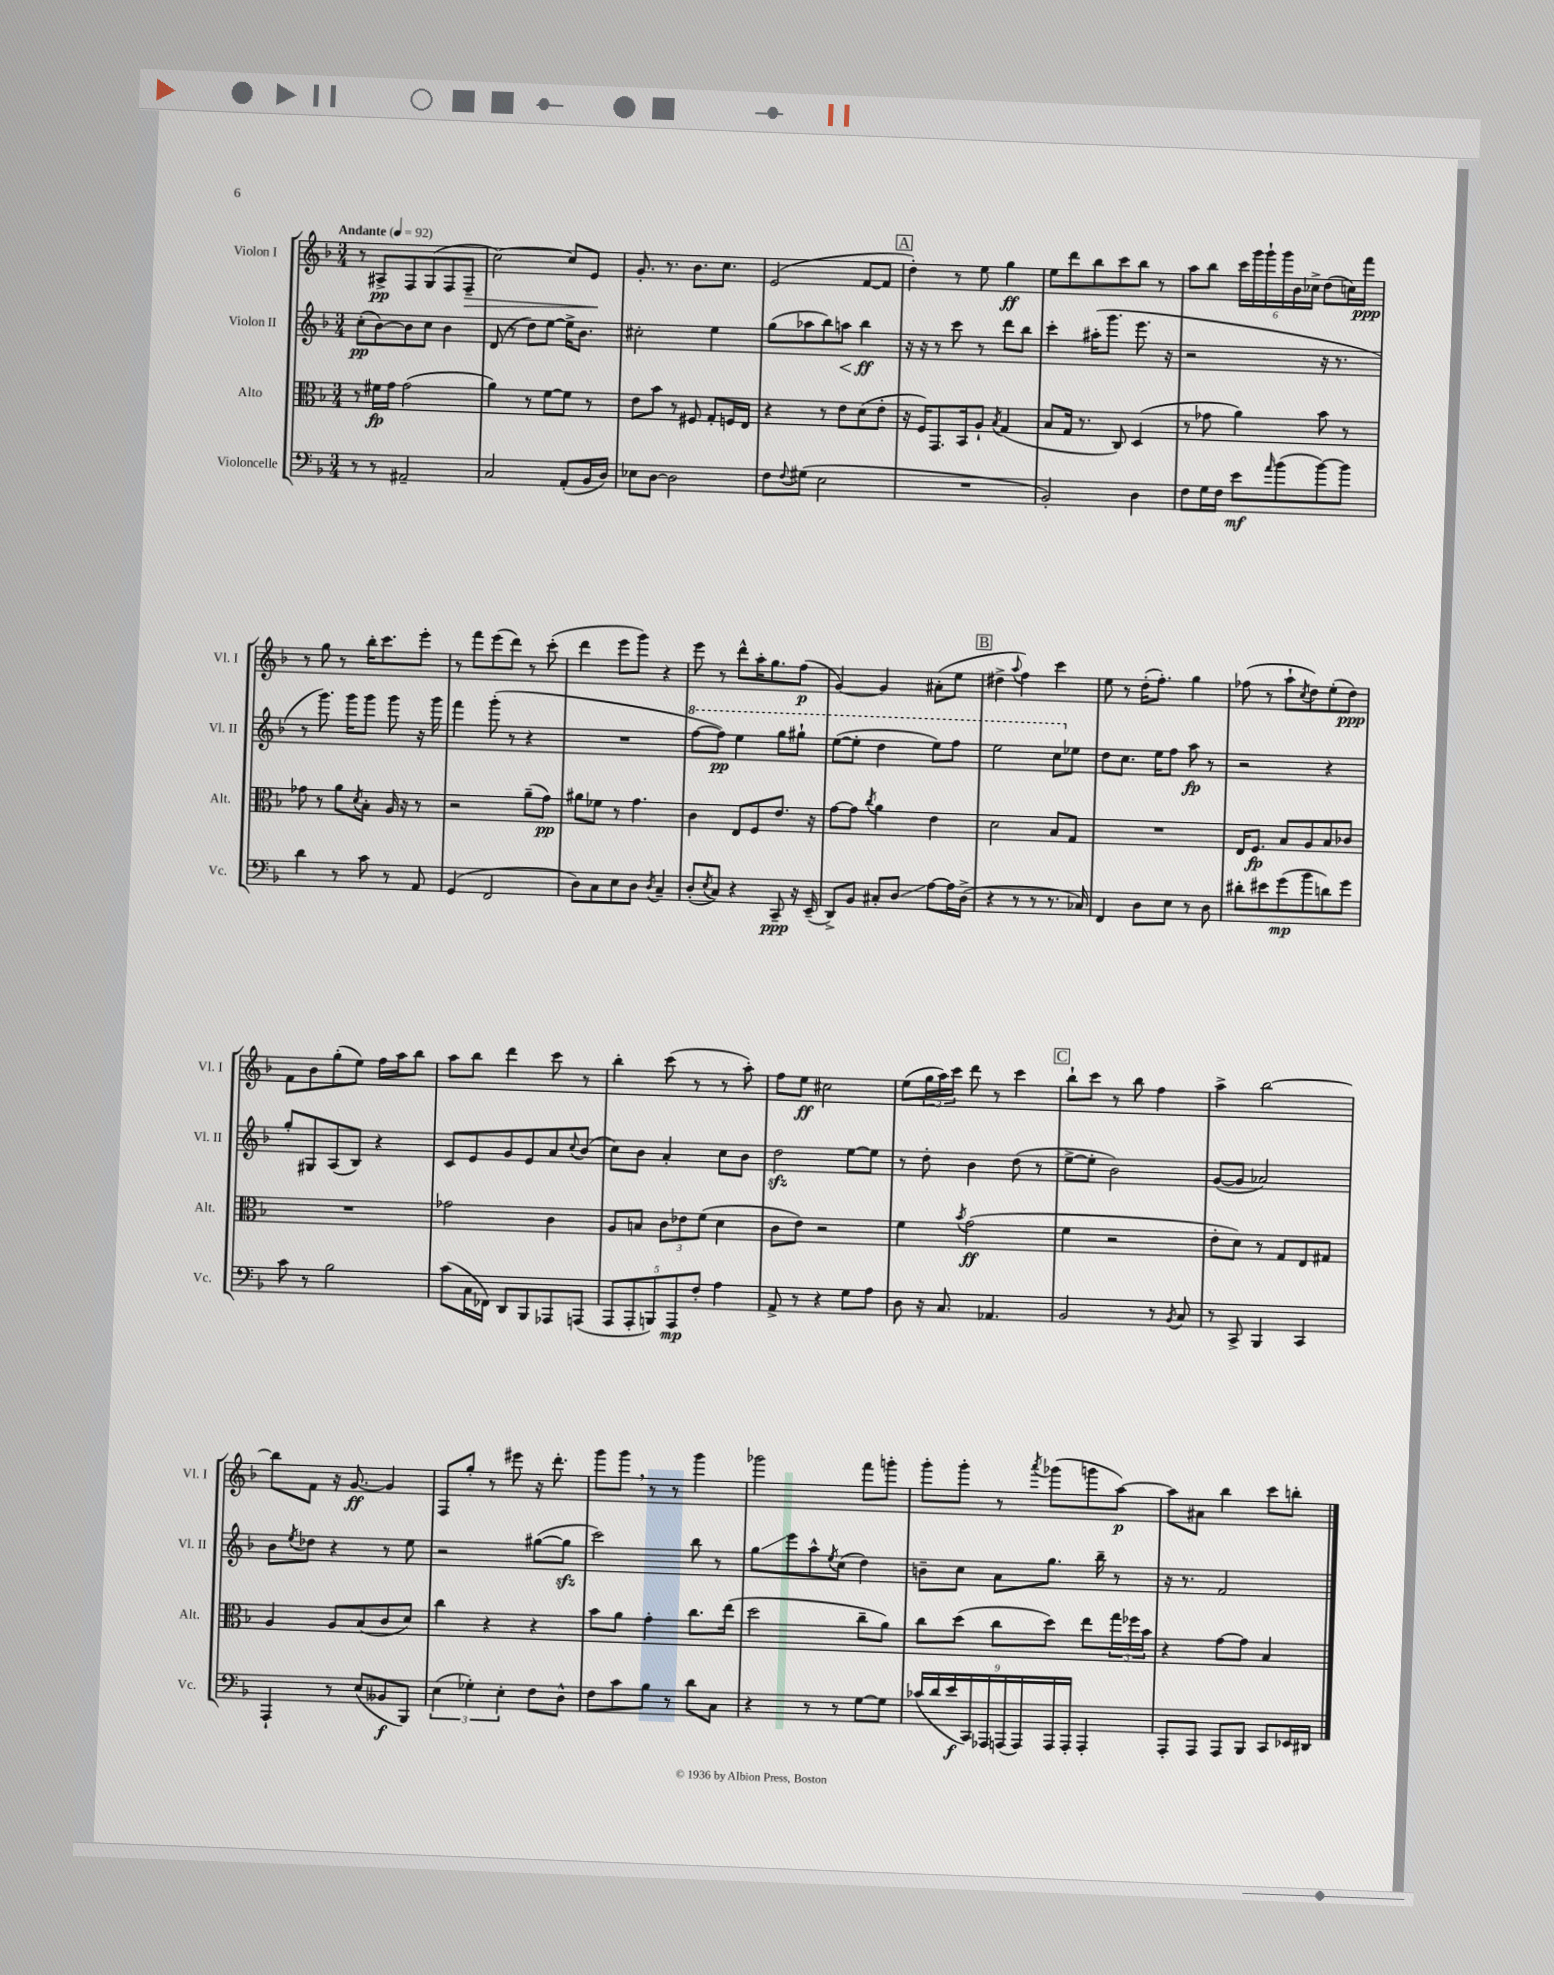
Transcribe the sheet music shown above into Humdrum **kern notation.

**kern	**kern	**kern	**kern
*staff4	*staff3	*staff2	*staff1
*clefF4	*clefC3	*clefG2	*clefG2
*k[b-]	*k[b-]	*k[b-]	*k[b-]
*M3/4	*M3/4	*M3/4	*M3/4
*MM92	*MM92	*MM92	*MM92
8r	8r	(8cc'	8r
8r	16f#	[8b-)	8A#^
.	16g	.	.
2AA#~	(2g	8b-]	8F
.	.	8cc	(8G
.	.	4b-	8F
.	.	.	8F~
=	=	=	=
2C	4a)	(8d	[2cc)
.	.	8r	.
.	8r	8dd)	.
.	[8f	[8ee	.
(8AA'	8f]	16ee^]	8cc]
.	.	8.b-	.
16BB-	8r	.	8e
16D)	.	.	.
=	=	=	=
8E-	8e	2cc#'	8.g'
[8D	8b-	.	.
.	.	.	8.r
2D]	8r	.	.
.	8F#	.	8.b-
.	8G'	4ee	.
.	.	.	8.cc
.	16F	.	.
.	16E	.	.
=	=	=	=
8F	4r	(8gg	(2e
8qqF	.	.	.
(8G#	.	8aa-	.
2E	8r	8bb-)	.
.	8e	8aa	.
.	(8d	4bb-	[8f
.	8e'	.	8f]
=	=	=	=
2.r	16r	16r	4dd')
.	16F)	16r	.
.	8.GG	8r	.
.	.	8ccc	8r
.	16BB-	.	.
.	8A`	8r	8ee
.	8qB-	.	.
.	(4G	8ddd	4gg
.	.	8bb-	.
=	=	=	=
2BB-')	8B-	4ccc'	8ee
.	16G	.	8ddd
.	8.r	.	.
.	.	(16aa#'	8bb-
.	.	8.ggg	.
.	8C)	.	8ccc
4D	(4D	8.eee	8bb-
.	.	.	8r
.	.	16r	.
=	=	=	=
8F	8r	2r	8aa
16G	8g-	.	8bb-
16F	.	.	.
8e	4a)	.	24ccc
.	.	.	24ggg
.	.	.	24ggg`
16qqa	.	.	.
(8b-	.	.	24ggg
.	.	.	24b-
.	.	.	24cc-^
[8b-)	8b-	16r	(8dd
.	.	8.r	.
8b-]	8r	.	16cc)
.	.	.	16fff
=	=	=	=
4d	8g-	8r	8r
.	8r	8.ggg)	8gg
8r	8a	.	8r
.	.	16ggg	.
.	8qd	.	.
8c	8B-'	8ggg	16bb-'
.	.	.	8.ccc
8r	16A	8ggg	.
.	16r	.	.
8AA	8r	16r	8eee'
.	.	16ggg	.
=	=	=	=
(4GG	2r	4fff	8r
.	.	.	8fff
2FF	.	(8ggg'	(8eee
.	.	8r	8ddd)
.	(8a~	4r	8r
.	8g)	.	(8ccc'
=	=	=	=
8D)	8a#	2.r	4ddd
8C	8f-	.	.
8E	8r	.	8eee
8D	4.g	.	8ggg)
8qD	.	.	.
4C~	.	.	4r
=	=	=	=
(8D'	4c	[8fff	8eee
8qE	.	.	.
8C)	.	8fff])	8r
4r	8E	4eee	8ddd^^
.	8F	.	16aa'
.	.	.	8.gg
8CC~	8.e	8ggg	.
16r	.	8ggg#`	(8ff
(16EE~	16r	.	.
=	=	=	=
8DD^)	[8g	([8eee	[4g)
8BB-	8g]	8eee']	.
.	8qcc	.	.
8C#'	4a	4ddd	4g]
8D	.	.	.
[8A	4e	8eee)	(8a#'
16A]	.	8fff	8ee
(16D^	.	.	.
=	=	=	=
4r	2d	2eee	4dd#^
.	.	.	8qqaa
8r	.	.	4ff)
8r	.	.	.
8.r	8B-	8ccc	4ccc
.	8G	8ee-	.
16C-)	.	.	.
=	=	=	=
4FF	2.r	8dd	8ee
.	.	8.cc	8r
8D	.	.	(16dd'
.	.	16ee	8.ff')
8E	.	8ff	.
8r	.	8aa	4gg
8D	.	8r	.
=	=	=	=
8d#'	16E	2r	(8ff-
.	8.F	.	.
8e#	.	.	8r
(8g	8B-	.	8aa`
.	.	.	8qcc
8b-	8A	.	8dd)
8d)	8B-	4r	(8ee'
8g	8c-	.	8dd)
=	=	=	=
8c	2.r	8gg'	8f
8r	.	8G#	8b-
2B-	.	(8A	(8gg'
.	.	8B-)	8ee)
.	.	4r	16ff
.	.	.	16aa
.	.	.	8bb-
=	=	=	=
(8c	2g-	8c	8aa
16C	.	8e	8bb-
16FF-)	.	.	.
8DD	.	8g	4ddd
8BBB-	.	8e	.
8AAA-	4c	8a	8ccc
.	.	8qqcc	.
(8AAA	.	(8b-	8r
=	=	=	=
10AAA	8A	8cc)	4bb-'
10AAA'	.	.	.
.	8B	8b-	.
10BBB)	.	.	.
.	12c	4a'	(8ccc
10AAA	.	.	.
.	12e-	.	.
.	.	.	8r
10F'	.	.	.
.	(12f	.	.
4A	4d	8cc	8r
.	.	8b-	8aa')
=	=	=	=
8AA^	8c	2dd	8ff
8r	8e)	.	8ee
4r	2r	.	2cc#
8G	.	[8ee	.
8A	.	8ee]	.
=	=	=	=
8D	4f	8r	(8ee
16r	.	8dd'	24gg
.	.	.	24aa)
8.C	.	.	.
.	.	.	24ccc
.	8qb-	.	.
.	(2g	4b-	8ddd
4.AA-	.	.	8r
.	.	(8dd	4ccc
.	.	8r	.
=	=	=	=
2BB-	4f	[8ee^	8bb-`
.	.	8ee']	8ccc
.	2r	2b-)	8r
.	.	.	8bb-
8r	.	.	4ff
8qBB-	.	.	.
8C	.	.	.
=	=	=	=
8r	8e'	([8g	4aa^
8CC^	8d)	8g]	.
4BBB-	8r	2a-)	[2bb-
.	8G	.	.
4CC	8E	.	.
.	8G#	.	.
=	=	=	=
4AAA`	4A	8b-	8bb-]
.	.	8qee	.
.	.	8dd-	8f
8r	8A	4r	16r
.	.	.	[8.g
(8E	(8B-	.	.
8BB--	8c	8r	4g]
8BBB-)	8d)	8ee	.
=	=	=	=
(6E	4cc	2r	8F
.	.	.	8gg'
6G-')	.	.	.
.	4r	.	8r
6E'	.	.	.
.	.	.	8eee#
8F	4r	([8gg#	16r
.	.	.	8.ddd'
8D^^	.	8gg#]	.
=	=	=	=
8F	8b-	2ccc)	8ggg
8c	8a	.	8ggg
8B-	4g'	.	8r
8r	.	.	8r
8d	8.cc	8bb-	4ggg
8C	.	8r	.
.	(16ee	.	.
=	=	=	=
4r	2dd	8gg	2ggg-
.	.	8eee	.
8r	.	8aa^^	.
.	.	8qee	.
8r	.	(8cc	.
[8G	8cc~	4dd)	8fff
8G]	8a)	.	8ggg'
=	=	=	=
(18c-	8cc	8b~	8ggg'
18d	.	.	.
18e	.	.	.
.	(8dd	8cc	8ggg'
18CC)	.	.	.
18AAA-	.	.	.
.	8cc	8a	8r
(18AAA	.	.	.
18AAA)	.	.	.
.	.	.	8qaaa
.	8dd)	8.gg	(8ggg-
18AAA	.	.	.
18AAA'	.	.	.
4AAA'	8ee	.	8ggg
.	.	16bb-~	.
.	24gg	8r	[8aa)
.	24ff-	.	.
.	24b-	.	.
=	=	=	=
8AAA'	4r	16r	8aa]
.	.	8.r	.
8AAA	.	.	8a#
8AAA	[8g	2f	4bb-
8BBB-	8g]	.	.
8CC	4B-	.	8ccc
16EE-	.	.	8bb'
16DD#	.	.	.
==	==	==	==
*-	*-	*-	*-
